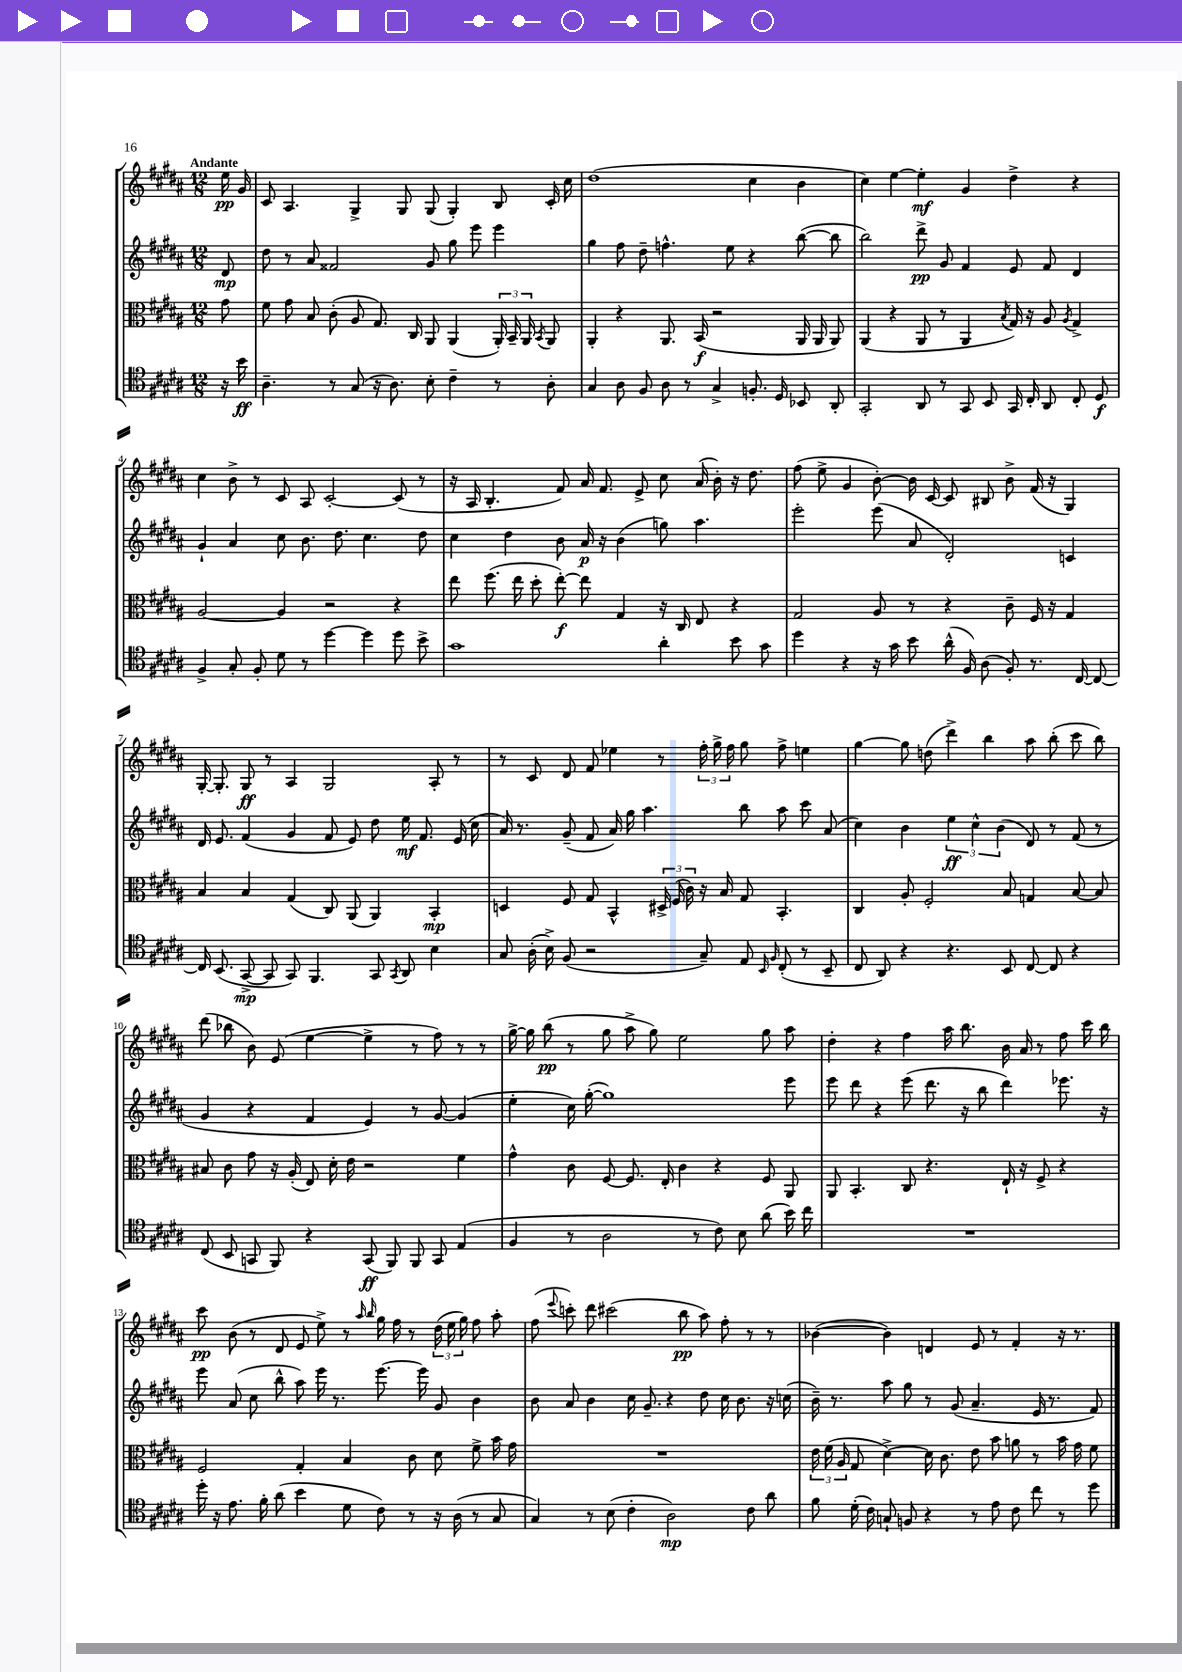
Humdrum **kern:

**kern	**kern	**kern	**kern
*staff4	*staff3	*staff2	*staff1
*clefC4	*clefC3	*clefG2	*clefG2
*k[f#c#g#d#a#]	*k[f#c#g#d#a#]	*k[f#c#g#d#a#]	*k[f#c#g#d#a#]
*M12/8	*M12/8	*M12/8	*M12/8
16r	8g#\	8d#/	16ee\
16b\	.	.	16g#/
=	=	=	=
4.A#~\	8f#\	8dd#\	8c#/
.	8g#\	8r	4.A#/
.	8B/	8a#/	.
8r	(8c#'\	2f##/	.
(8G#/	8A#/	.	4G#^/
16r	8.G#/)	.	.
8.A#\)	.	.	.
.	.	.	8G#/
.	16C#/	.	.
8B'\	8AA#/	8g#/	(8G#/
4c#~\	(4AA#/	8gg#\	4G#'/)
.	.	8eee\	.
8r	24AA#'/)	4eee\	8B/
.	24BB~/	.	.
.	24AA#/	.	.
.	8qBB/	.	.
8A#'\	8AA#/	.	16c#'/
.	.	.	16cc#\
=	=	=	=
4G#/	4AA#'/	4gg#\	(1dd#
8A#\	4r	8ff#\	.
8F#/	.	8dd#~\	.
8A#\	8.AA#/	4.ff^^\	.
8r	.	.	.
.	(16BB/	.	.
4G#^/	2r	.	.
.	.	8ee\	.
8.F'/	.	4r	4cc#\
16D#/	.	.	.
8BB-/	16AA#/	([8bb\	4b\
.	16AA#/	.	.
8AA#'/	8AA#/)	8bb\]	.
=	=	=	=
2GG#'/	(4AA#/	2bb\)	4cc#\)
.	4r	.	[4ee\
8AA#/	8AA#/	8ddd#^\	4ee'\]
8r	8r	8g#/	.
8GG#/	4AA#/	4f#/	4g#/
8BB/	.	.	.
.	8qB/	.	.
16GG#/	16G#/)	8e/	4dd#^\
16C#'/	16r	.	.
8AA#/	8A#/	8f#/	.
.	8qA#/	.	.
8C#'/	4G#^/	4d#/	4r
8D#/	.	.	.
=	=	=	=
4F#^/	[2A#/	4g#`/	4cc#\
8G#'/	.	4a#/	8b^\
8F#'/	.	.	8r
8d#\	4A#/]	8cc#\	8c#/
8r	.	8.b\	8A#/
[4dd#\	2r	.	[2c#'/
.	.	8.dd#\	.
4dd#\]	.	4.cc#\	.
8dd#\	4r	.	(8c#/]
8b^\	.	8dd#\	8r
=	=	=	=
1g#	8ee\	4cc#\	16r
.	.	.	16A#/
.	(8.ff#\	.	4.B'/
.	.	4dd#\	.
.	16ee\	.	.
.	8dd#'\	.	.
.	[8ee'\)	8b\	8f#/)
.	8ee\]	16a#/	16a#/
.	.	16r	8.f#/
.	4G#/	(4b\	.
.	.	.	8e^/
4a#'\	16r	8gg\)	8cc#\
.	16C#/	.	.
.	8E/	4.aa#\	(16a#/
.	.	.	16b'\)
8b\	4r	.	16r
.	.	.	8.dd#\
8g#\	.	.	.
=	=	=	=
4dd#\	2G#/	2eee'\	(8ff#\
.	.	.	8ee^\
4r	.	.	4g#/
16r	8A#/	(8eee\	[8b'\)
16g#\	.	.	.
8b\	8r	8a#/	16b\]
.	.	.	[16c#/
(16a#^^\	4r	2d#'/)	8c#/]
16F#/)	.	.	.
(8A#\	.	.	8B#/
8F#'/)	8c#~\	.	8b^\
8.r	16F#/	.	(16f#/
.	16r	.	16r
.	4G#/	4c/	4G#/)
[16C#/	.	.	.
8C#/_	.	.	.
=	=	=	=
16C#/]	4B/	16d#/	[16G#'/
(8.BB/	.	8.e/	8.G#'/]
[8GG#^/	4B/	(4f#/	8G#/
8GG#/]	.	.	8r
8GG#/)	(4G#/	4g#/	4A#/
4.FF#/	.	.	.
.	8C#/)	8f#/	2G#/
.	(8AA#/	8e/)	.
8GG#/	4AA#/)	8dd#\	.
8qGG#/	.	.	.
8AA#/	.	16ee\	.
.	.	8.f#/	.
4B\	4BB'/	.	8A#'/
.	.	(16e/	8r
.	.	16cc#\	.
=	=	=	=
8G#/	4D/	16a#/)	8r
.	.	8.r	.
(16A#'\	.	.	8c#/
16B^\)	.	.	.
(8F#/	8F#/	(8g#~/	8d#/
2r	8G#/	8f#/	8f#/
.	4BB^^/	16a#/)	4ee-\
.	.	16gg#\	.
.	.	4.aa#\	.
.	24D#^/	.	8r
.	(24F#/	.	.
.	24c#\)	.	.
8G#~/)	16r	.	24ff#'\
.	.	.	24gg#^\
.	16B/	.	.
.	.	.	24ff#\
8E/	8G#/	8bb\	8gg#\
16qqBB/	.	.	.
16qqF#/	.	.	.
(8C#'/	4.BB'/	8aa#\	8ff#^\
8r	.	8ccc#\	4ee\
8BB~/	.	(8a#/	.
=	=	=	=
8C#/	4C#/	4cc#\)	[4gg#\
8AA#/)	.	.	.
4r	8A#'/	4b\	8gg#\]
.	2F#'/	.	(8dd\
4.r	.	6ee\	4ddd#^\)
.	.	6cc#^^\	.
.	.	.	4bb\
.	.	(6b\	.
8BB/	8B/	.	.
[8C#/	4G/	8d#/)	8aa#\
8C#/]	.	8r	(8bb'\
4r	[8B/	(8f#/	8ccc#\
.	8B/]	8r	8bb\)
=	=	=	=
(8C#/	8B#/	4g#/	(8ddd#\
8BB/	8c#\	.	8bb-\
8GG/	8g#\	4r	8b\)
8FF#/)	16r	.	(8e/
.	(16A#'/	.	.
4r	8E/)	4f#/	[4ee\
.	16d#'\	.	.
.	16e\	.	.
(8GG/	2r	4e/)	4ee^\]
8FF#/)	.	.	.
8FF#/	.	8r	8r
8GG/	.	[8g#/	8ff#\)
(4E/	4f#\	(4g#/]	8r
.	.	.	8r
=	=	=	=
4F#/	4g#^^\	4ee'\	[16gg#^\
.	.	.	16gg#\]
.	.	.	(8bb\
8r	8c#\	16cc#\)	8r
.	.	([16gg#'\	.
2A#\	[8F#/	1gg#])	8gg#\
.	8.F#/]	.	8aa#^\
.	.	.	8gg#\)
.	16E'/	.	.
.	4c#\	.	2ee\
8r	.	.	.
8c#\)	4r	.	.
8B\	.	.	.
(8a#\	8F#/	.	8gg#\
16b\)	8AA#/	8eee\	8aa#\
16cc#\	.	.	.
=	=	=	=
1.r	8AA#/	8eee\	4dd#'\
.	4.BB'/	8ddd#\	.
.	.	4r	4r
.	8C#/	(8eee\	4ff#\
.	4.r	8.ddd#\	.
.	.	.	16aa#\
.	.	16r	8.bb\
.	.	8bb\	.
.	16E`/	4ddd#\)	16b\
.	16r	.	16a#/
.	8F#^/	.	8r
.	4r	8.eee-\	8ff#\
.	.	.	16ccc#\
.	.	16r	16bb\
=	=	=	=
16dd#'\	2F#/	8eee\	8ccc#\
16r	.	.	.
8.e\	.	(8a#/	(8b\
.	.	8cc#\	8r
16f#'\	.	.	.
(8a#\	.	8bb^^\	8d#/
4b\	4G#'/	8aa#\)	8e/
.	.	16eee\	8ee^\)
.	.	8.r	.
8d#\	4B/	.	8r
.	.	.	16qqaa#/
.	.	.	16qqbb/
8c#\)	.	[8.eee\	16gg#\
.	.	.	16ff#\
8r	8c#\	.	8r
.	.	16eee\]	.
16r	8d#\	8g#/	(24dd#\
.	.	.	24ee\
(16A#\	.	.	.
.	.	.	24gg#\)
8r	8f#^\	4b\	8ff#\
8G#/	16b\	.	8aa#'\
.	16g#\	.	.
=	=	=	=
4G#/)	1.r	8b\	(8ff#\
.	.	.	8qqeee/
.	.	8a#/	8ccc'\)
8r	.	4b\	8ddd#\
(8B\	.	.	(2ccc#\
4c#'\	.	16cc#\	.
.	.	8.g#~/	.
2A#\)	.	4r	.
.	.	.	8bb\
.	.	8dd#\	8aa#\)
.	.	16cc#\	8ff#'\
.	.	8.b\	.
8c#\	.	.	8r
8a#\	.	16r	8r
.	.	(16cc\	.
=	=	=	=
8f#\	24e\	16b~\)	([4b-\
.	(24f#\	.	.
.	.	8.r	.
.	24A#/	.	.
(16d#'\	8G#/	.	.
16c#\)	.	.	.
8G`/	[4d#^\)	8aa#\	4b-\])
8F/	.	8gg#\	.
4r	16d#\]	8r	4d/
.	8.c#\	.	.
.	.	(8g#/	.
8r	8e\	4.a#~/	8e/
8e\	8b\	.	8r
8c#\	8a\	.	4f#'/
8cc#\	8r	16e/	.
.	.	8.r	.
8r	16b\	.	16r
.	16g#\	.	8.r
8dd#\	8f#\	8f#/)	.
==	==	==	==
*-	*-	*-	*-
